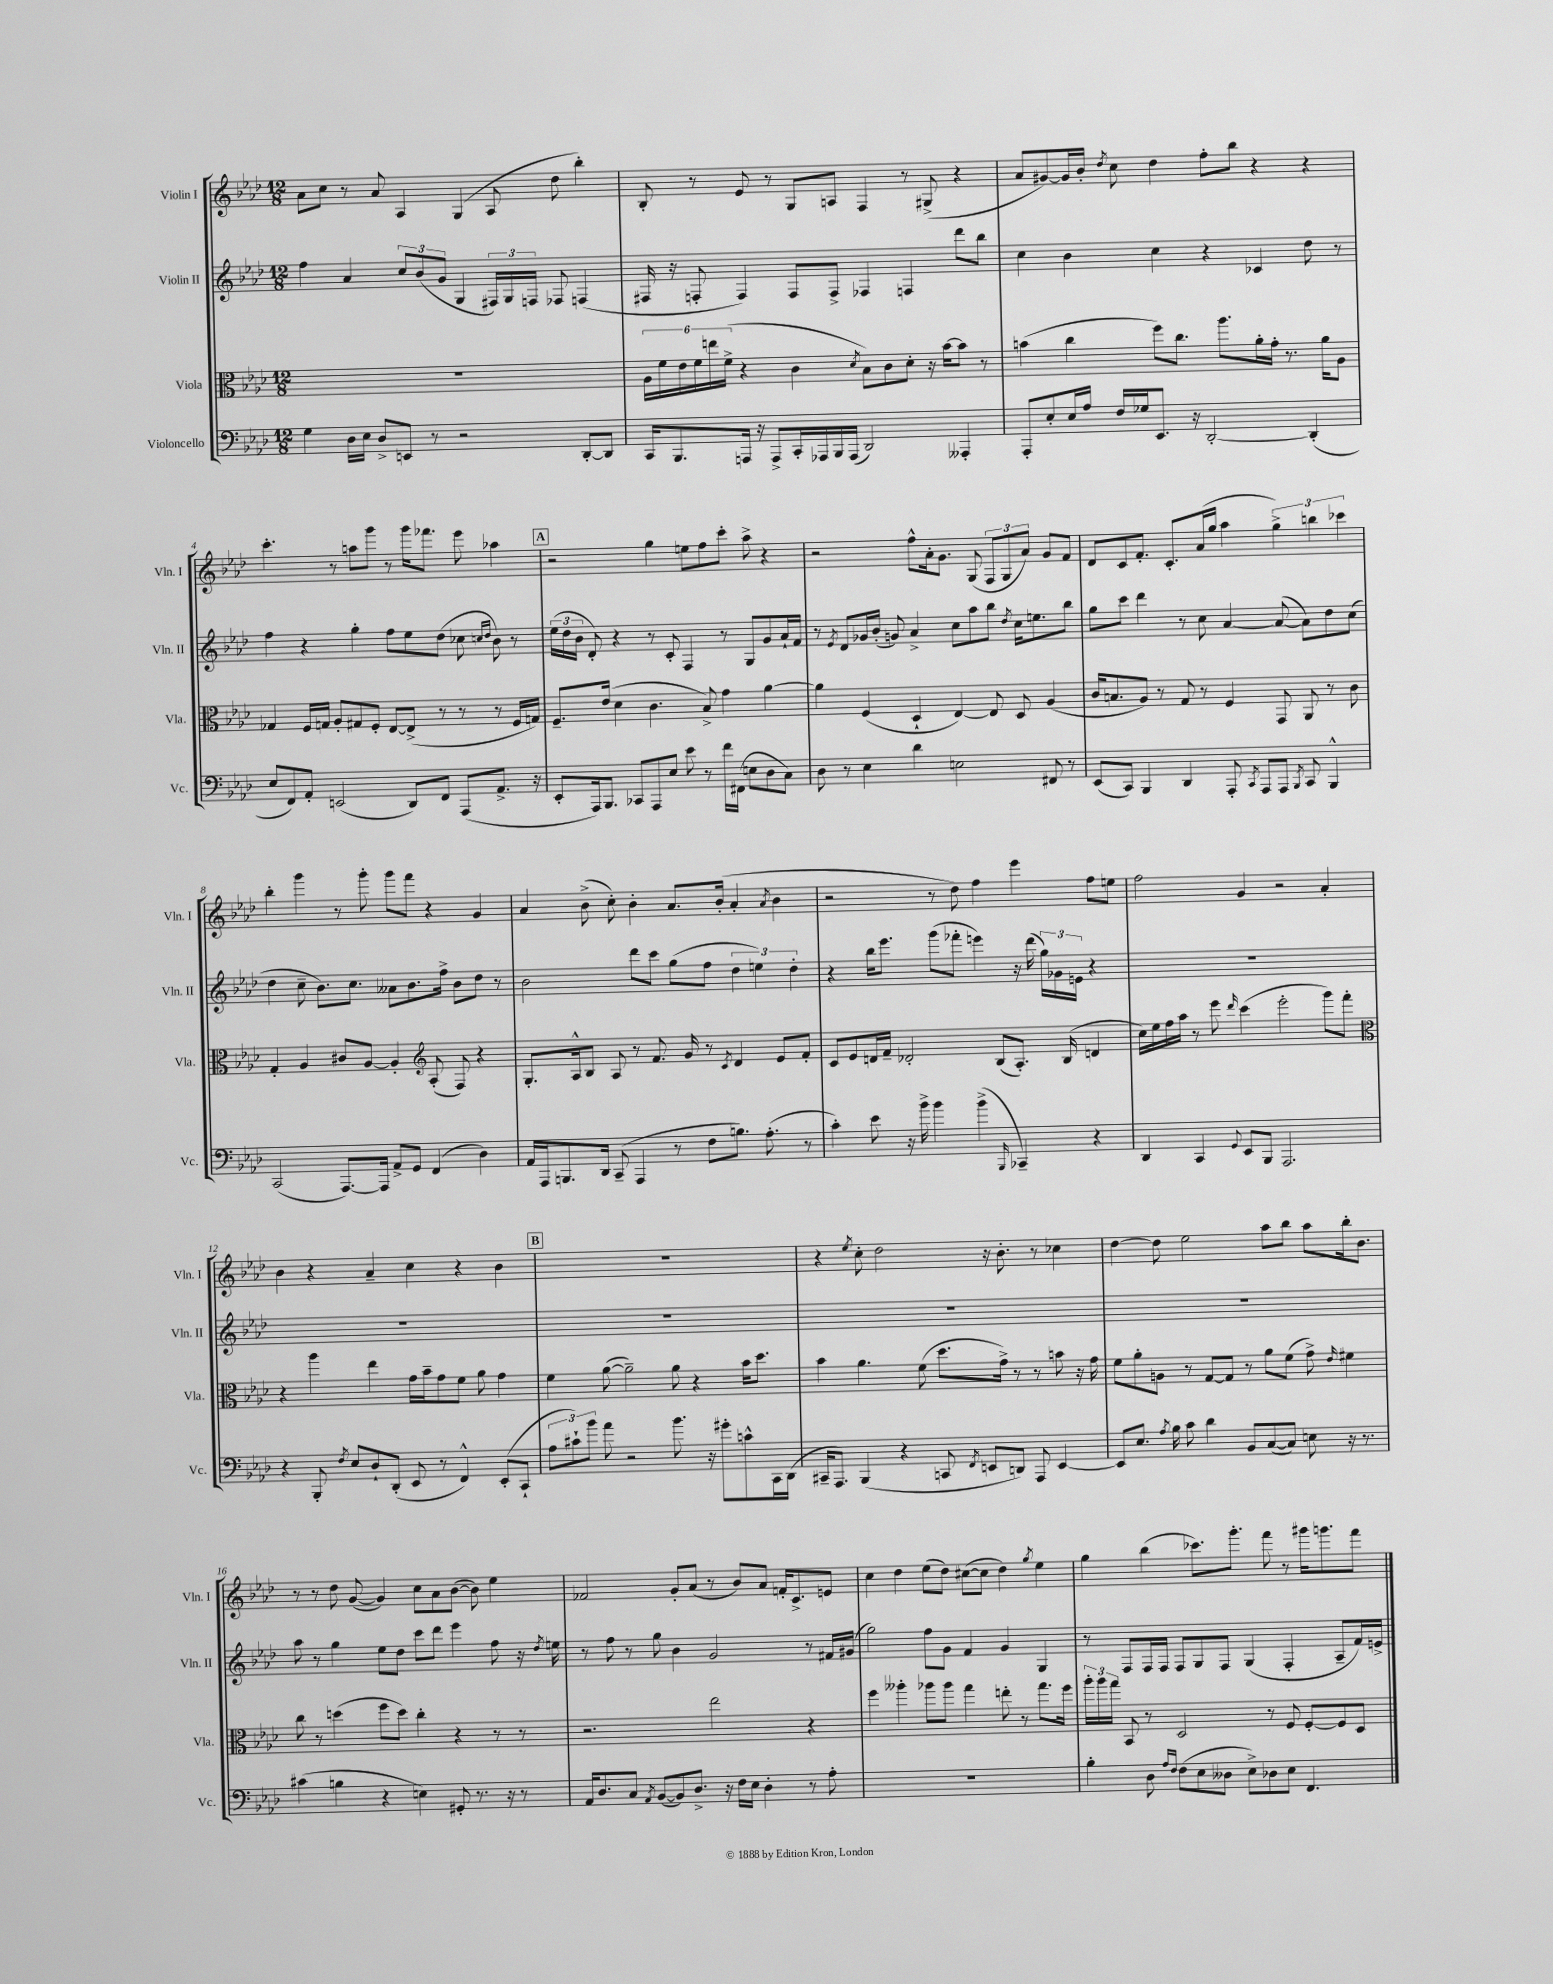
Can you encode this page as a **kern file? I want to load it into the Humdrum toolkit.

**kern	**kern	**kern	**kern
*staff4	*staff3	*staff2	*staff1
*clefF4	*clefC3	*clefG2	*clefG2
*k[b-e-a-d-]	*k[b-e-a-d-]	*k[b-e-a-d-]	*k[b-e-a-d-]
*M12/8	*M12/8	*M12/8	*M12/8
4G	1.r	4ff	8a-
.	.	.	8cc
16D-	.	4a-	8r
16E-	.	.	.
8D-^	.	.	8a-
8EE	.	12cc	4A-
.	.	(12b-	.
8r	.	.	.
.	.	12g	.
2r	.	4G	(4G
.	.	24F#)	8A-
.	.	24G	.
.	.	24F	.
.	.	8F-	8dd-
[8DD-'	.	(4F	4bb-')
8DD-]	.	.	.
=	=	=	=
16CC	24A-	16F#	8B-'
.	24f	.	.
8.BBB-	.	16r	.
.	24e-	.	.
.	24f	8F'	8r
.	24ee	.	.
.	(24f^	.	.
16AAA	4r	4F)	8e-
16r	.	.	.
8AAA^	.	.	8r
16CC'	4c	8F	8G
16AAA-	.	.	.
16BBB-	.	8F^	8A
(16AAA-	.	.	.
.	8qd-	.	.
2DD-)	8B-)	4F-	4F
.	8c	.	.
.	8d-'	4F	8r
.	16r	.	(8G#^
.	[16b-	.	.
4AAA--'	8b-]	8ddd-	4r
.	8r	8bb-	.
=	=	=	=
8AAA-'	(4b	4cc	8a-
8E-'	.	.	[8g#)
16E-	4cc	4b-	16g#]
16A-	.	.	16b-'
.	.	.	8qdd-
16F	.	.	8cc
16G-	.	.	.
8.EE-	8ff)	4cc	4dd-
.	8.cc	.	.
16r	.	.	.
[2DD-'	.	4r	8ff'
.	8.aa-	.	.
.	.	.	8bb-
.	16a-'	4c-	4r
.	16g'	.	.
.	8.r	.	.
(4DD-']	.	8dd-	4r
.	16a-	.	.
.	8A-	8r	.
=	=	=	=
8E-	4G-	4ff	4.ccc'
8FF)	.	.	.
8AA-'	16F	4r	.
.	16G	.	.
(2EE	8A-'	.	8r
.	8G#	4gg'	8aa
.	8F'	.	8ggg
.	[8E-	8ff	8r
8DD-)	(8E-^]	8ee-	16ggg
.	.	.	8.fff-
8FF	8r	(8dd-	.
(8AAA-	8r	8cc-	8eee-
.	.	16qqcc	.
.	.	16qqdd-	.
8.AA-^	8r	8b-)	4aa-
.	16F	8r	.
16r	16G)	.	.
=	=	=	=
8EE-'	8.F~	(24ee-	2r
.	.	24dd-	.
.	.	24b-	.
16AAA-)	.	8d-')	.
8.BBB-	(16e-	.	.
.	4d-	4r	.
8CC-	.	.	.
8AAA-	4.c	8r	4gg
8E-	.	8c'	.
8e-	.	4F	8ee
8r	8B-^)	.	8ff
16f	4g	8r	8ccc'
(16FF#	.	.	.
8E	.	8G	8aa-^
8D-	[4a-	8g	4r
8C)	.	16a-`	.
.	.	16f	.
=	=	=	=
8D-	4a-]	8r	2r
.	.	8qe-	.
8r	.	8d-	.
4E-	(4F	16g-	.
.	.	(16b-'	.
.	.	8g)	.
4d-	4D-`	4a-^	8ff^^
.	.	.	16a-'
.	.	.	8.g
2E	[4E-)	8cc	.
.	.	8aa-	(8G
.	8E-]	8bb-	12F
.	.	.	12G
.	.	8qdd-	.
.	8D-	16cc	.
.	.	.	12a-)
.	.	8.ee	.
8FF#	(4A-	.	8g
8r	.	8bb-	8f
=	=	=	=
(8EE-	16c	8gg	8d-
.	8.B	.	.
8CC)	.	8ccc	8c
4BBB-	8A-)	4ddd-	8.f'
.	8r	.	.
.	.	.	8.c'
4DD-	8G	8r	.
.	8r	8cc	(16a-
.	.	.	16gg
8AAA-'	4F	[4a-	4aa-
8qCC	.	.	.
8AAA-	.	.	.
8AAA-	8GG	(8a-_	6gg^)
8qBBB-	.	.	.
8CC	8AA-	8a-])	.
.	.	.	6bb
4BBB-^^	8r	8dd-	.
.	.	.	6ccc-
.	8c	(8cc	.
=	=	=	=
(2CC	4G'	4dd-	4bb-'
.	4A-	8cc~	4ggg
.	.	8.b-)	.
[8.AAA-)	8c#	.	8r
.	.	8.cc	.
.	[8A-	.	8ggg'
16AAA-]	.	.	.
8AA-^	4A-']	8a--	8ggg
8GG	.	8.b-	8fff
*	*clefG2	*	*
(4FF	(8A-'	.	4r
.	.	16ff^	.
.	8F)	8b-	.
4D-)	4r	8dd-	4g
.	.	8r	.
=	=	=	=
16AA-	8.G'	2b-	4a-
16AAA-	.	.	.
8.BBB	.	.	.
.	16A-^^	.	.
.	8B-	.	(8b-^
16DD-	.	.	.
(8CC~	8A-	.	8cc')
4AAA-	8r	8ddd-	4b-'
.	8.f	8ccc	.
8r	.	(8gg	8.a-
.	16g	.	.
8F	8r	8ff	.
.	.	.	(16b-'
.	8qc	.	.
8.B)	4d-	6dd-	4a-'
.	.	6ee)	.
(8.A-'	.	.	.
.	.	.	8qa-
.	8e-	.	4b-
.	.	6dd-'	.
8r	8f'	.	.
=	=	=	=
4c')	8c	4r	2r
.	8e-	.	.
8e-	16d	16bb-	.
.	16f~	8.eee-	.
16r	2d-'	.	.
16b-^	.	.	.
4b-	.	(8ggg	8r
.	.	8fff-'	8dd-)
(4b-^	.	4eee)	4ff
.	(8B-	.	.
16qqBBB-	.	.	.
4CC-~)	8.A-')	16r	4eee-
.	.	(16ddd-	.
.	.	24gg)	.
.	.	24g-	.
.	(16B-	.	.
.	.	24e	.
4r	4d	4r	8ff
.	.	.	8ee
=	=	=	=
4DD-	16cc)	1.r	2ff
.	16ee-	.	.
.	16ff	.	.
.	16aa-	.	.
4CC	8r	.	.
.	8eee-	.	.
8qqGG	16qqddd-	.	.
8EE-	(4ccc	.	4g
8BBB-	.	.	.
2.AAA-	2eee-'	.	2r
.	8ggg)	.	4a-'
.	8fff'	.	.
=	=	=	=
*	*clefC3	*	*
4r	4r	1.r	4b-
8BBB-'	4aa-	.	4r
8qF	.	.	.
8E-	.	.	.
8D-`	4ee-	.	4a-~
(8DD-'	.	.	.
8EE-	16g	.	4cc
.	16b-~	.	.
8r	8g	.	.
4FF^^)	8f	.	4r
.	8a-	.	.
(8EE-'	4g	.	4b-
8CC`	.	.	.
=	=	=	=
12A-	4f	1.r	1.r
12c#`)	.	.	.
12b-	.	.	.
8a-	([8a-	.	.
2r	2a-~])	.	.
8.b-	8a-	.	.
.	4r	.	.
16r	.	.	.
8g#'	.	.	.
8c^^	16b-	.	.
.	8.dd-	.	.
16CC	.	.	.
(16DD-	.	.	.
=	=	=	=
16CC#~	4b-	1.r	4r
8.AAA-)	.	.	.
.	.	.	8qee-
(4BBB-	4.a-	.	8cc'
.	.	.	2dd-
4r	.	.	.
.	(8f	.	.
8CC	8.dd-	.	.
8qFF	.	.	.
8EE	.	.	16r
.	16g^)	.	8.b-'
8DD)	8r	.	.
8AAA-	8r	.	8r
[4EE	8b	.	4cc-
.	16r	.	.
.	16g	.	.
=	=	=	=
8EE]	8f	1.r	[4dd-
8.E-	8a-'	.	.
.	8A	.	8dd-]
8qA-	.	.	.
16B-	.	.	.
8c	8r	.	2ee-
4d-	[8G	.	.
.	8G]	.	.
8BB-	8r	.	.
([8C	8a-	.	8aa-
8C])	(8f	.	8bb-
8E	8g^)	.	8aa-
.	16qqe-	.	.
16r	4f#	.	16bb-'
8.r	.	.	8.b-
=	=	=	=
(4c#	8cc	8aa-	8r
.	8r	8r	8r
4B	(4dd	4gg	8dd-
.	.	.	([8g
4r	8ff	8ee-	4g])
.	8dd)	8dd-	.
4E)	4cc'	8ccc	8cc
.	.	8ddd-	8a-
8GG#'	4r	4eee-	([8b-
8.r	.	.	8b-])
.	8r	8ff	4ee-
16r	.	.	.
8r	8r	16r	.
.	.	8qdd-	.
.	.	16ee	.
=	=	=	=
16AA-	2.r	8r	2f-
8.D-	.	.	.
.	.	8ff	.
8C	.	8r	.
8qAA-	.	.	.
([8BB-	.	8gg	.
8BB-])	.	4b-	8g'
8.D-^	.	.	(8a-
.	2ee-	2g	8r
16r	.	.	.
16F	.	.	8b-)
16E-	.	.	.
4D-'	.	.	8a-
.	.	.	16f'
.	.	.	8.c^
8r	4r	8r	.
8A-'	.	16f#	8e
.	.	(16g#	.
=	=	=	=
1.r	4ff	2gg)	4cc
.	4aa--'	.	4dd-
.	8aa-	8ff	(8ee-
.	8aa-	8g	8dd-)
.	4gg	4f	([8cc#
.	.	.	8cc#]
.	8ee'	4g	4dd-)
.	8r	.	.
.	.	.	8qgg
.	8.gg	4G	4ee-
.	16ff	.	.
=	=	=	=
4B-'	24aa-'	8r	4gg
.	24aa-	.	.
.	24gg	.	.
.	8BB-	8F	.
8D-	8r	16F	(4bb-
.	.	16F	.
16qqA-	.	.	.
16qqF	.	.	.
(8F	2D-	8F	.
8E-	.	8G	8.ccc-)
8D--	.	8F	.
.	.	.	8.ggg'
8E-^)	.	(4G	.
8D-	8r	.	8fff
8E-	8F	4F'	8r
4.FF	[8F'	.	16ggg#
.	.	.	8.ggg
.	8F]	8A-~	.
.	8D-	16f)	8fff
.	.	16e^	.
==	==	==	==
*-	*-	*-	*-
